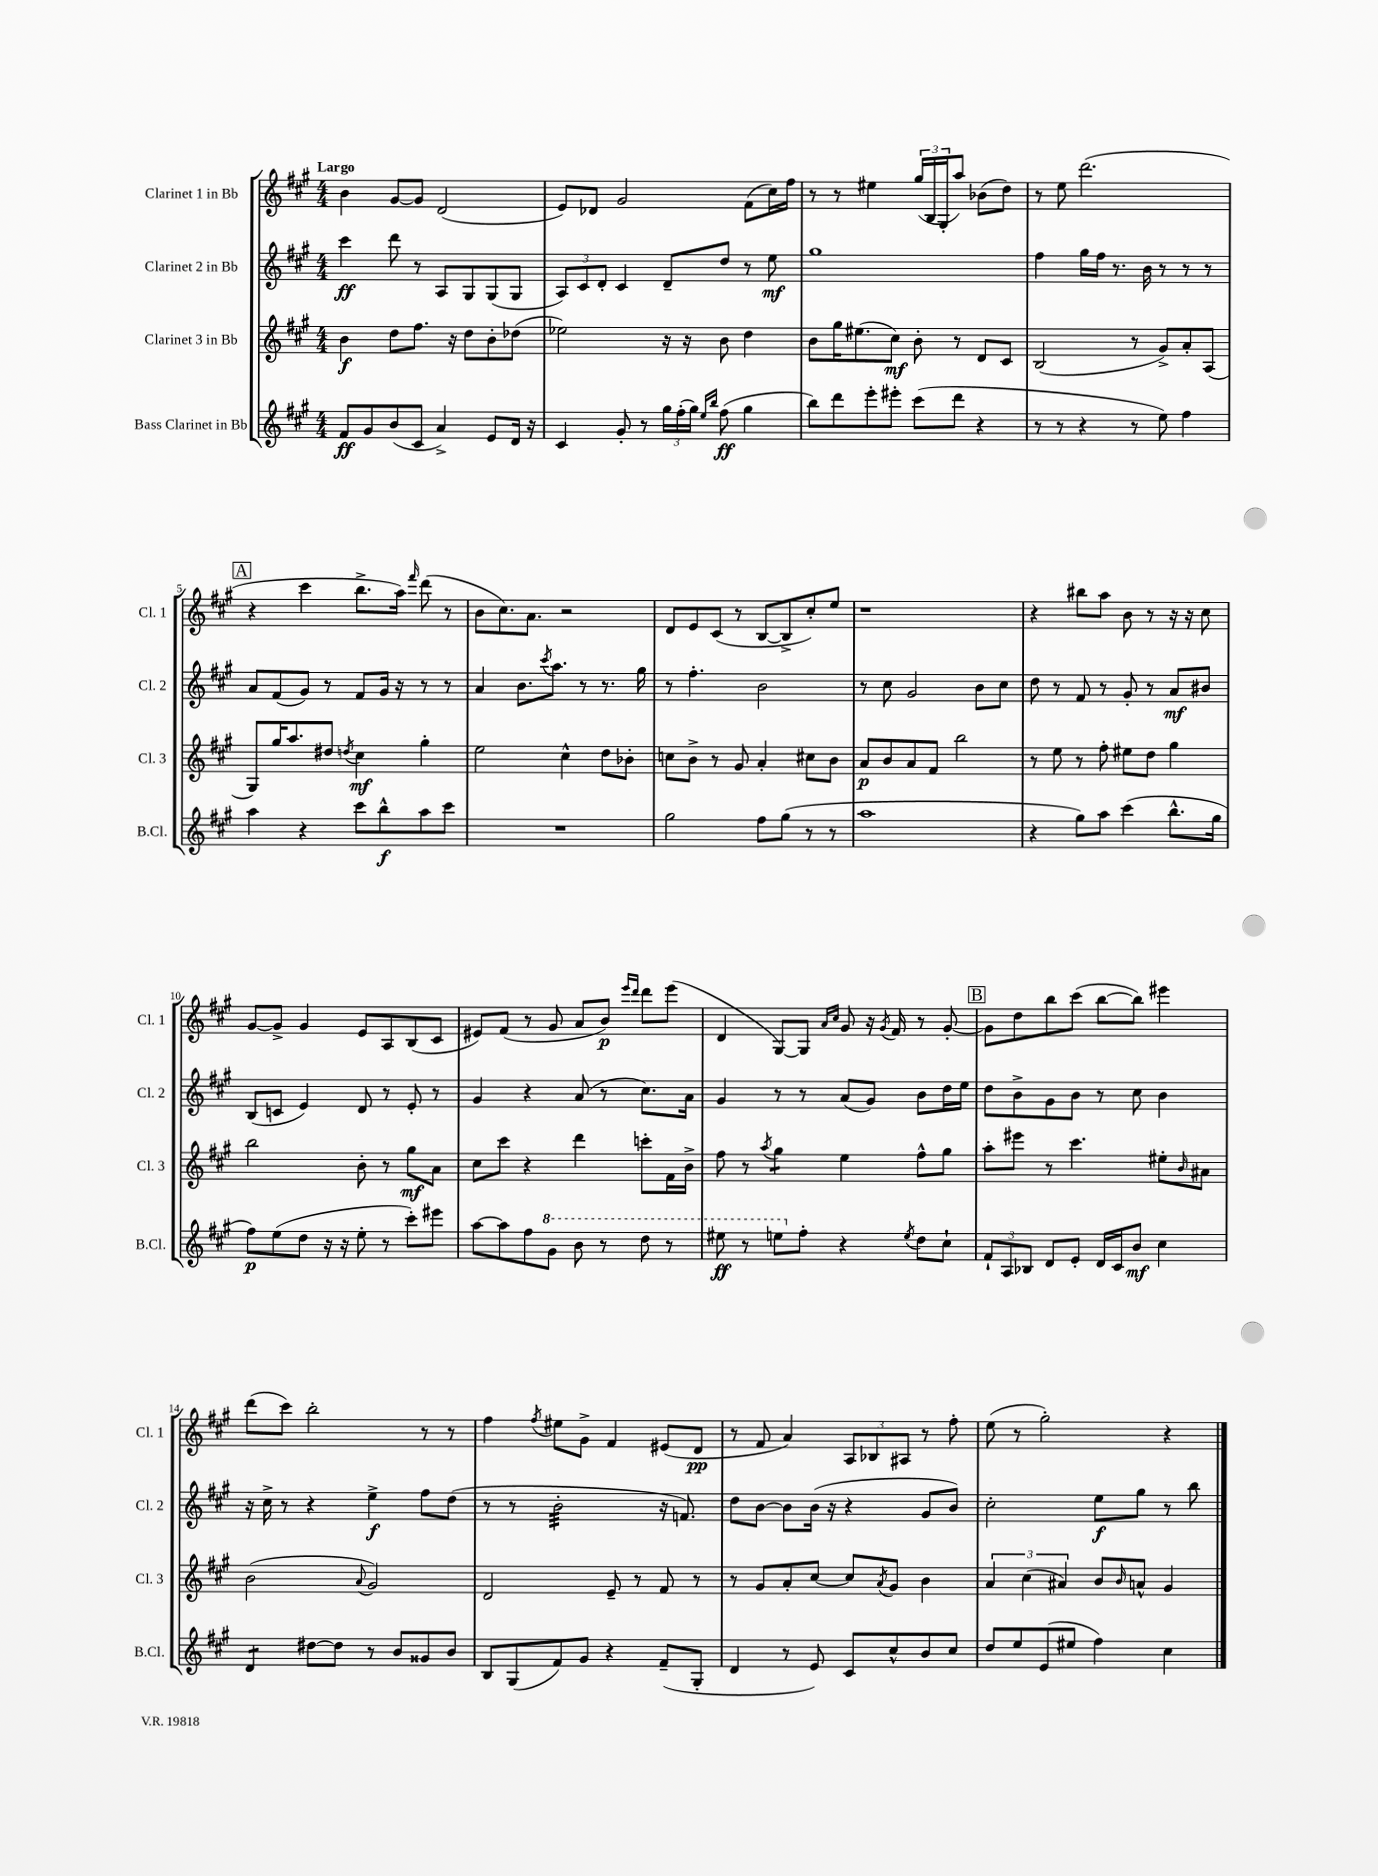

**kern	**kern	**kern	**kern
*staff4	*staff3	*staff2	*staff1
*clefG2	*clefG2	*clefG2	*clefG2
*k[f#c#g#]	*k[f#c#g#]	*k[f#c#g#]	*k[f#c#g#]
*M4/4	*M4/4	*M4/4	*M4/4
8f#/L	4b\	4ccc#\	4b\
8g#/	.	.	.
(8b/	8dd\L	8ddd\	[8g#/L
8c#/J	8.ff#\J	8r	8g#/]J
4a^/)	.	8A/L	(2d/
.	16r	.	.
.	8dd\L	8G#/	.
8e/L	8b'\	(8G#/	.
16d/Jk	(8dd-\J	8G#/J	.
16r	.	.	.
=	=	=	=
4c#/	2ee-\)	12A/L)	8e/L)
.	.	12c#/	.
.	.	.	8d-/J
.	.	12d'/J	.
8g#'/	.	4c#/	2g#/
8r	.	.	.
24gg#\LL	16r	8d~/L	.
(24ff#'\	.	.	.
.	16r	.	.
24gg#\JJ)	.	.	.
16qqee/LL	.	.	.
16qqbb/JJ	.	.	.
(8ff#\	8b\	8dd/J	.
4gg#\	4dd\	8r	(8f#\L
.	.	8ee\	16cc#\L)
.	.	.	16ff#\JJ
=	=	=	=
8bb\L)	8b\L	1gg#	8r
8ddd\	16gg#\K	.	8r
.	(8.ee#\	.	.
8eee'\	.	.	4ee#\
8eee#'\J	8cc#\J)	.	.
(8ccc#\L	8b'\	.	(24gg#/LL
.	.	.	24B/
.	.	.	24G#'/J
8ddd\J	8r	.	8aa/J)
4r	8d/L	.	(8b-\L
.	8c#/J	.	8dd\J)
=	=	=	=
8r	(2B/	4ff#\	8r
8r	.	.	8ee\
4r	.	16gg#\LL	(2.ddd\
.	.	16ff#\JJ	.
.	.	8.r	.
8r	8r	.	.
.	.	16b\	.
8ee\)	8g#^/L)	8r	.
4ff#\	8a'/	8r	.
.	(8A/J	8r	.
=	=	=	=
4aa\	8G#/L)	8a/L	4r
.	16gg#/K	(8f#/	.
.	8.aa/	.	.
4r	.	8g#/J)	4ccc#\
.	8dd#/J	8r	.
.	8qdd/	.	.
8ccc#\L	4cc#\	8f#/L	8.bb^\L
8bb^^\	.	16g#/Jk	.
.	.	16r	16aa\Jk)
.	.	.	16qqfff#/
8aa\	4gg#'\	8r	(8ddd\
8ccc#\J	.	8r	8r
=	=	=	=
1r	2ee\	4a/	8b\L
.	.	.	8.cc#\)
.	.	8.b\L	.
.	.	.	8.a\J
.	.	8qccc#/	.
.	.	8.aa\J	.
.	4cc#^^\	.	2r
.	.	8r	.
.	8dd\L	8.r	.
.	8b-'\J	.	.
.	.	16gg#\	.
=	=	=	=
2gg#\	8cc\L	8r	8d/L
.	8b^\J	4.ff#'\	8e/
.	8r	.	(8c#/J
.	8g#/	.	8r
8ff#\L	4a'/	2b\	[8B/L
(8gg#\J	.	.	8B^/]
8r	8cc#\L	.	8cc#'/)
8r	8b\J	.	8ee/J
=	=	=	=
1aa	8a/L	8r	1r
.	8b/	8cc#\	.
.	8a/	2g#/	.
.	8f#/J	.	.
.	2bb\	.	.
.	.	8b\L	.
.	.	8cc#\J	.
=	=	=	=
4r	8r	8dd\	4r
.	8ee\	8r	.
8gg#\L)	8r	8f#/	8bb#\L
8aa\J	8ff#'\	8r	8aa\J
(4ccc#\	8ee#\L	8g#'/	8b\
.	8dd\J	8r	8r
8.bb^^\L	4gg#\	8a/L	16r
.	.	.	16r
.	.	8b#/J	8cc#\
16gg#\Jk	.	.	.
=	=	=	=
8ff#\L)	2bb\	(8B/L	[8g#/L
(8ee\	.	8c/J	8g#^/]J
8dd\J	.	4e/)	4g#/
16r	.	.	.
16r	.	.	.
8ee'\	8b'\	8d/	8e/L
8r	8r	8r	8A/
8ccc#'\L)	8gg#\L	8e'/	(8B/
8eee#\J	8a\J	8r	8c#/J
=	=	=	=
[8aa\L	8cc#\L	4g#/	8e#/L)
8aa\]	8ccc#\J	.	(8f#/J
8ff#\	4r	4r	8r
8gg#\J	.	.	8g#/
8bb\	4ddd\	(8a/	8a/L
8r	.	8r	8b/J)
.	.	.	16qqeee/LL
.	.	.	16qqddd/JJ
8ddd\	8ccc'\L	8.cc#\L)	8ddd\L
8r	16f#\L	.	(8eee\J
.	16b^\JJ	16a\Jk	.
=	=	=	=
8eee#\	8ff#\	4g#/	4d/
8r	8r	.	.
.	8qaa/	.	.
8eee\L	4gg#\	8r	[8G#/L)
8ff#'\J	.	8r	8G#/]J
.	.	.	16qqa/LL
.	.	.	16qqcc#/JJ
4r	4ee\	(8a/L	8g#/
.	.	8g#/J)	16r
.	.	.	8qg#/
.	.	.	16f#/
8qee/	.	.	.
8dd\L	8ff#^^\L	8b\L	8r
8cc#`\J	8gg#\J	16dd\L	[8g#'/
.	.	16ee\JJ	.
=	=	=	=
12f#`/L	8aa'\L	8dd\L	8g#\]L
12A/	.	.	.
.	8eee#\J	8b^\	8dd\
12B-/J	.	.	.
8d/L	8r	8g#\	8bb\
8e'/J	4.ccc#\	8b\J	(8ccc#\J
16d/LL	.	8r	[8bb\L
16c#/J	.	.	.
8b/J	.	8cc#\	8bb\]J)
4cc#\	8ee#'\L	4b\	4eee#\
.	16qqb/	.	.
.	8a#\J	.	.
=	=	=	=
4d/	(2b\	16r	(8ddd\L
.	.	16cc#^\	.
.	.	8r	8ccc#\J)
[8dd#\L	.	4r	2bb'\
8dd#\]J	.	.	.
.	8qqa/	.	.
8r	2g#/)	4ee^\	.
8b/L	.	.	.
8g##/	.	8ff#\L	8r
8b/J	.	(8dd\J	8r
=	=	=	=
8B/L	2d/	8r	4ff#\
(8G#/	.	8r	.
.	.	.	8qff#/
8f#/)	.	2b'\	8ee#\L
8g#/J	.	.	8g#^\J
4r	8e~/	.	4f#/
.	8r	.	.
(8f#~/L	8f#/	16r	(8e#/L
.	.	8.f/)	.
8G#'/J	8r	.	8d/J
=	=	=	=
4d/	8r	8dd\L	8r
.	8g#/L	[8b\J	8f#/
8r	8a'/	8b\]L	4a/)
8e/)	[8cc#/J	(16b\Jk	.
.	.	16r	.
8c#/L	8cc#/]L	4r	12A/L
.	.	.	12B-/
.	8qa/	.	.
8cc#^^/	8g#/J	.	.
.	.	.	12A#/J
8b/	4b\	8g#/L	8r
8cc#/J	.	8b/J)	8ff#'\
=	=	=	=
8dd/L	6a/	2cc#'\	(8ee\
8ee/	.	.	8r
.	(6cc#\	.	.
(8e/	.	.	2gg#'\)
.	6a#/)	.	.
8ee#/J	.	.	.
4ff#\)	8b/L	8ee\L	.
.	16qqb/	.	.
.	8a^^/J	8gg#\J	.
4cc#\	4g#/	8r	4r
.	.	8bb\	.
==	==	==	==
*-	*-	*-	*-
